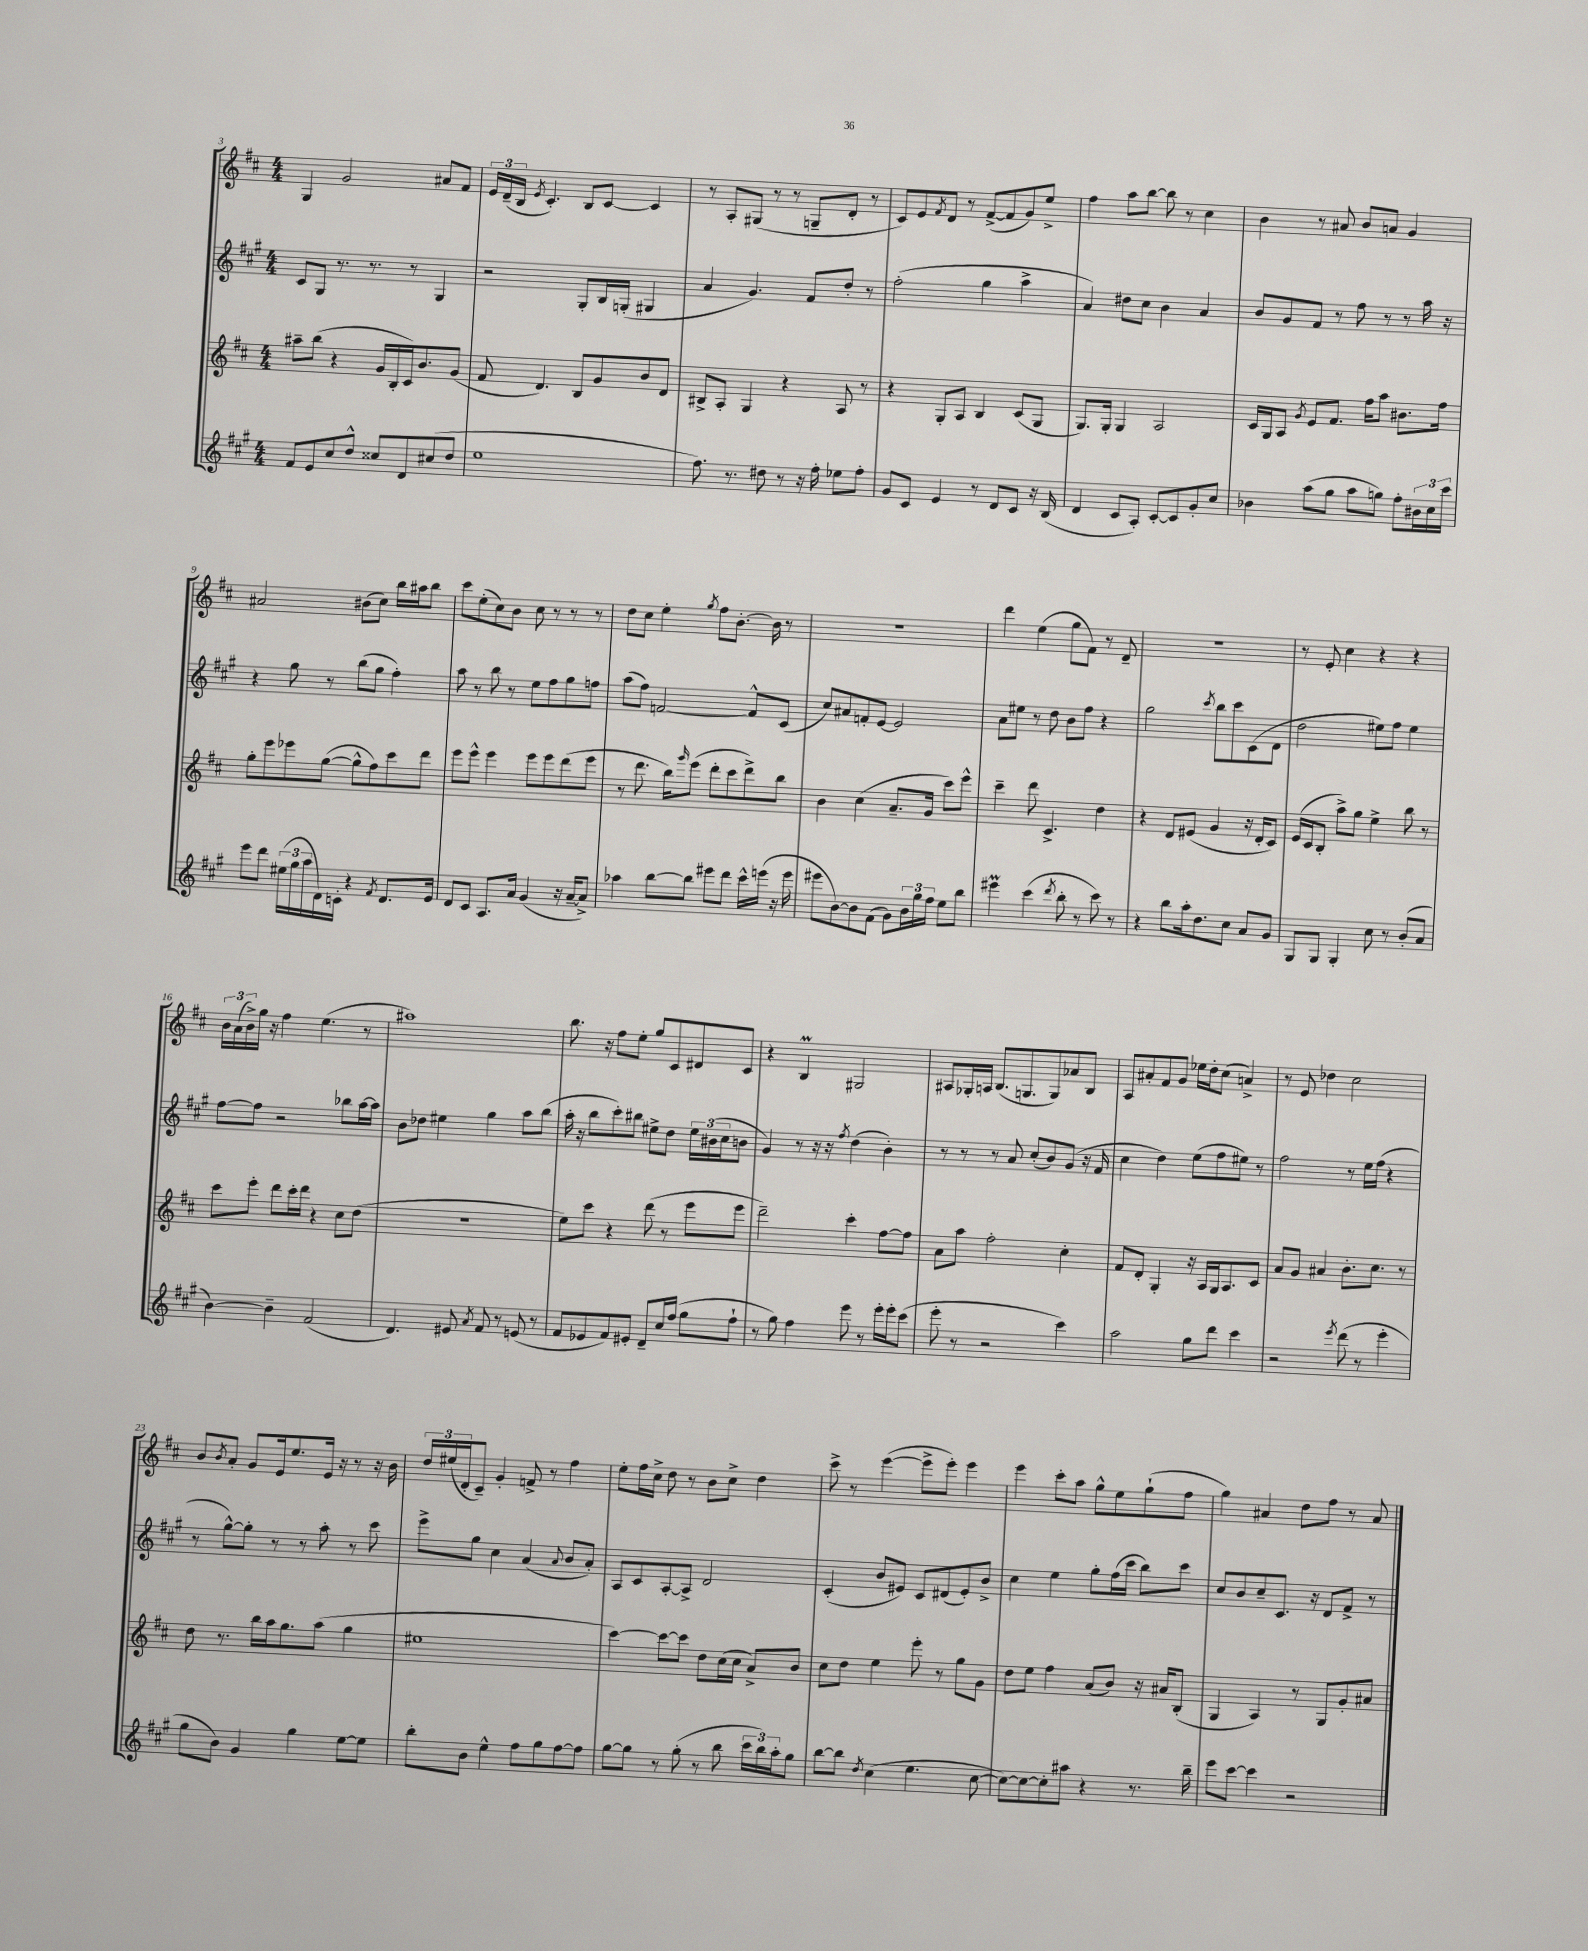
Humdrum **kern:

**kern	**kern	**kern	**kern
*staff4	*staff3	*staff2	*staff1
*clefG2	*clefG2	*clefG2	*clefG2
*k[f#c#g#]	*k[f#c#]	*k[f#c#g#]	*k[f#c#]
*M4/4	*M4/4	*M4/4	*M4/4
8f#/L	8aa#~\L	8c#/L	4G/
8e/	(8bb\J	8G#/J	.
8cc#/	4r	8.r	2g/
8dd^^/J	.	.	.
.	.	8.r	.
8cc##/L	16g/LL	.	.
.	16B'/	.	.
8d/	16c#/J)	8r	.
.	8.b/	.	.
(8cc#/	.	4G#/	8a#/L
8dd/J	(8g/J	.	8f#/J
=	=	=	=
1ee	8f#/	2r	24e/LL
.	.	.	(24d~/
.	.	.	24B/JJ
.	.	.	8qe/
.	4.d/)	.	4.c#'/)
.	8B/L	8G#'/L	8B/L
.	8g/	16B/L	[8c#/J
.	.	(16G'/JJ	.
.	8b/	4G#/	4c#/]
.	8d/J	.	.
=	=	=	=
8.ff#\)	8B#^/L	4a/	8r
.	8A'/J	.	8A'/L
8.r	.	.	.
.	4G/	4.g#/)	(8G#/J
8dd#\	.	.	8r
8r	4r	.	8r
16r	.	8f#/L	8G~/L
16ff#'\	.	.	.
8ee-\L	8A/	8dd'/J	8d'/J
8ff#'\J	8r	8r	8r
=	=	=	=
8g#/L	4r	(2ff#'\	8c#/L)
8c#/J	.	.	8e/
.	.	.	8qf#/
4e/	8G'/L	.	8d/J
.	8A/J	.	8r
8r	4B/	4gg#\	([8f#^/L
8d/L	.	.	8f#/]
8c#/J	(8c#/L	4aa^\	8g/)
16r	8G/J	.	8ee^/J
(16B/	.	.	.
=	=	=	=
4d/	8.G/L)	4a/)	4ff#\
.	16G'/Jk	.	.
8c#/L	4G/	8dd#\L	8aa\L
8A'/J)	.	8cc#\J	[8bb\J
[8c#'/L	2A/	4b\	8bb\]
8c#/]	.	.	8r
8g#'/	.	4a/	4cc#\
8cc#/J	.	.	.
=	=	=	=
4b-\	16c#/LL	8b/L	4b\
.	16G/J	.	.
.	8A/J	8g#/	.
.	8qg/	.	.
(8aa\L	8e/L	8f#/J	8r
8gg#\J	8.f#/J	8r	8a#/
8aa\L	.	8ff#\	8b/L
.	16ff#\LK	.	.
8gg\J)	8aa\J	8r	8a/J
8ff#'\L	8.b#\L	8r	4g/
24b#\L	.	16aa\	.
24cc#\	.	.	.
.	16ff#\Jk	16r	.
24ccc#\JJ	.	.	.
=	=	=	=
8eee\L	8gg'\L	4r	2a#/
8ddd\J	8eee\	.	.
(24ee#\LL	8eee-\	8gg#\	.
24gg#\	.	.	.
24aa\	.	.	.
16d\)	([8gg\J	8r	.
16c'\JJ	.	.	.
4r	8gg^^\]L	(8bb\L	(8b#\L
.	8ff#\)	8gg#\J	8cc#\J)
8qf#/	.	.	.
8.d/L	8ccc#\	4ff#'\)	16bb\LL
.	.	.	16aa#\J
.	8ddd\J	.	8bb\J
16e/Jk	.	.	.
=	=	=	=
8d/L	8eee\L	8aa\	8ccc#\L
8c#/J	8eee^^\J	8r	(8ee'\
8.A/L	4eee\	8bb\	8cc#\)
.	.	8r	8b\J
16a/Jk	.	.	.
(4g#/	8eee\L	8ee\L	8cc#\
.	8eee\	8ff#\	8r
16r	(8ddd\	8gg#\	8r
[16a~/LK	.	.	.
8a^/]J)	8eee\J	8ff\J	8r
=	=	=	=
4aa-\	8r	(8aa\L	8dd\L
.	8.ddd\	8ff#\J)	8cc#\J
[8bb\L	.	[2f/	4ee'\
.	16bb\LK)	.	.
.	16qqggg/	.	.
8bb\]J	(8eee\J	.	.
.	.	.	8qgg/
8eee#\L	8ddd'\L	.	8ff#\L
8ddd\J	8ccc#\	.	[8.b'\J
16ccc#^^\LL	8ddd^\)	8f^^/]L	.
(16eee\JJ	.	.	16b\]
16r	8bb\J	(8c#/J	8r
16eee\	.	.	.
=	=	=	=
8eee#\L	4b\	8cc#/L)	1r
[8b\)	.	8a#/	.
8b\]	(4cc#\	8f'/	.
(8f#\J	.	[8e/J	.
8g#\L)	8.a~/L	2e/]	.
24b\L	.	.	.
24gg#\	.	.	.
.	16g/Jk	.	.
24ff#\JJ	.	.	.
8ee\L	8ccc#\L)	.	.
8bb\J	8eee^^\J	.	.
=	=	=	=
4eee#\	4ccc#~\	8a\L	4ddd\
.	.	8ee#\J	.
(4ccc#\	8ddd\	8r	(4ee\
.	4.c#^/	8dd\	.
8qddd/	.	.	.
8bb'\	.	8b\L	8gg\L
8r	.	8ff#\J	8f#\J)
8ccc#\)	4dd\	4r	8r
8r	.	.	8d~/
=	=	=	=
4r	4r	2gg#\	1r
8bb\L	8d/L	.	.
16aa'\k	(8e#/J	.	.
8.dd\	.	.	.
.	.	8qccc#/	.
.	4g/	8bb\L	.
8cc#\J	.	8ccc#\	.
8a/L	16r	(8c#\	.
.	16d'/LK	.	.
8g#/J	8c#/J)	8d\J	.
=	=	=	=
8G#/L	(16e/LL	2dd\	8r
.	16c#/J	.	.
8G#/J	8B'/J	.	8e'/
4G#'/	8aa^\L)	.	4cc#\
.	8gg\J	.	.
8cc#\	4ee^\	8ee#\L)	4r
8r	.	8ff#\J	.
(8b'/L	8bb\	4ee#\	4r
8a/J	8r	.	.
=	=	=	=
[4b\)	8ccc#\L	[8ff#\L	24b\LL
.	.	.	(24a\
.	.	.	24b^\)
.	8eee'\J	8ff#\]J	16gg\JJ
.	.	.	16r
4b~\]	8ddd\L	2r	4ff#\
.	16ccc#'\L	.	.
.	16ddd\JJ	.	.
(2f#/	4r	.	(4.ee\
.	8cc#\L	8bb-\L	.
.	(8dd\J	[16aa\L	8r
.	.	16aa\]JJ	.
=	=	=	=
4.d/)	1r	8b\L	1aa#)
.	.	8dd-\J	.
.	.	4ee#\	.
8e#/	.	.	.
8qa/	.	.	.
8f#/	.	4gg#\	.
8r	.	.	.
(8e/	.	8aa\L	.
8r	.	(8bb\J	.
=	=	=	=
8f#/L	8ee\L)	16aa'\	8.bb\
.	.	16r	.
8e-/	8ccc#\J	8bb\L	.
.	.	.	16r
8f#/)	4r	8ccc#'\)	8ff#\L
8e#'/J	.	8bb#\J	8ee'\J
8d~/L	(8ddd\	8ee#^\L	8gg/L
16cc#/L	8r	8dd\J	8c#/
(16ff#/JJ	.	.	.
8gg#\L	8eee\L	24ee#\LL	8d#/
.	.	(24b#\	.
.	.	24cc#\J	.
8ff#`\J	8eee\J	8b\J	8c#/J
=	=	=	=
8r	2ddd~\)	4g#/)	4r
8gg#\)	.	.	.
4ff#\	.	8r	4B/
.	.	16r	.
.	.	16r	.
.	.	8qff#/	.
8eee\	4ccc#'\	(4dd\	2G#/
8r	.	.	.
16eee'\LL	[8ff#\L	4b'\)	.
16eee'\J	.	.	.
(8ccc#\J	8ff#\]J	.	.
=	=	=	=
8eee'\	8a\L	8r	8A#/L
8r	8aa\J	8r	16G-'/L
.	.	.	16A/JJ
2r	2ff#'\	8r	(8.B/L
.	.	8a/	.
.	.	.	8.G/
.	.	(8cc#'/L	.
.	.	8b/)	8G/)
4ccc#\)	4cc#'\	(8g#/J	8a-/
.	.	16r	8B/J
.	.	16f#/	.
=	=	=	=
2aa\	8f#/L	4cc#\	8A/L
.	8d'/J	.	8a#'/
.	4G'/	4dd\)	8f#/
.	.	.	8g/J
8gg#\L	16r	(8ee\L	16ee-\LL
.	16A/LL	.	16dd'\J
8ddd\J	16G/J	8ff#\	(8cc#\J
.	8.A/	.	.
4ccc#\	.	8ee#\J)	4a^/)
.	8c#/J	8r	.
=	=	=	=
2r	8a/L	2ff#\	8r
.	8g/J	.	8e/
.	4a#/	.	4dd-\
8qeee/	.	.	.
(8ddd\	8.b'\L	8r	2cc#\
8r	.	16ee\LL	.
.	8.cc#\J	(16ff#\JJ	.
4eee'\	.	4r	.
.	8r	.	.
=	=	=	=
8gg#\L	8dd\	8r	8b/L
.	.	.	8qb/
8b\J)	8.r	[8gg#^^\L)	8a'/J
4g#/	.	8gg#'\]J	8g/L
.	16bb\LL	.	.
.	16aa\J	8r	16e/k
.	8.gg\	.	8.ee/
4gg#\	.	8r	.
.	(8aa\J	8aa'\	16e/Jk
.	.	.	16r
[8ee\L	4gg\	8r	8r
8ee\]J	.	8ccc#\	16r
.	.	.	16b\
=	=	=	=
8bb'\L	1ee#	8eee^\L	24dd/LL
.	.	.	(24ee#/
.	.	.	24d'/J
8b\J	.	8gg#\J	8c#~/J)
4ee^^\	.	4cc#\	4g'/
8ff#\L	.	(4a/	8f^/
8gg#\	.	.	8r
.	.	8qqa/	.
[8ff#\	.	8b/L	4ff#\
8ff#\]J	.	8a'/J)	.
=	=	=	=
[8gg#\L	[4ccc#\)	8A/L	8ee'\L
8gg#\]J	.	8c#/	16ff#\L
.	.	.	16cc#^\JJ
8r	8ccc#\_L	[8A'/	8dd\
(8gg#'\	8ccc#\]J	8A^/]J	8r
8r	8dd\L	2d/	8b\L
8bb\	(16cc#\L	.	8cc#^\J
.	16cc#\JJ	.	.
24ccc#\LL	8a^/L)	.	4dd\
24bb\)	.	.	.
24aa'\J	.	.	.
8gg#\J	8b/J	.	.
=	=	=	=
[8bb\L	8cc#\L	(4c#'/	8ccc#^\
8bb\]J	8dd\J	.	8r
8qdd/	.	.	.
(4cc#\	4ee\	8b/L	([4eee\
.	.	8e#/J)	.
4.ee\	8eee'\	8c#/L	8eee^\]L
.	8r	(8d#/	8eee'\J)
.	8gg\L	8e#'/)	4eee\
[8cc#\	8g\J	8b^/J	.
=	=	=	=
8cc#\_L)	8dd\L	4cc#\	4eee\
8cc#\_	8ee\J	.	.
8cc#'\]	4ff#\	4ee\	8ccc#'\L
8aa#\J	.	.	8aa\J
4r	(8a/L	8gg#'\L	8gg^^\L
.	8b/J)	(16ff#\L	8ee\
.	.	16ccc#\JJ	.
8.r	16r	8bb\L)	(8gg`\
.	16a#/LK	.	.
.	(8B'/J	8ccc#\J	8ff#\J
16bb~\	.	.	.
=	=	=	=
8eee\L	4G/	8cc#/L	4gg\)
[8ccc#\J	.	8b/	.
4ccc#\]	4A/)	8cc#~/	4a#/
.	.	8.c#/J	.
2r	8r	.	8dd\L
.	.	16r	.
.	8G/L	8d/L	8ff#\J
.	8g'/	8f#^/J	8r
.	8a#/J	8r	8a#/
==	==	==	==
*-	*-	*-	*-
